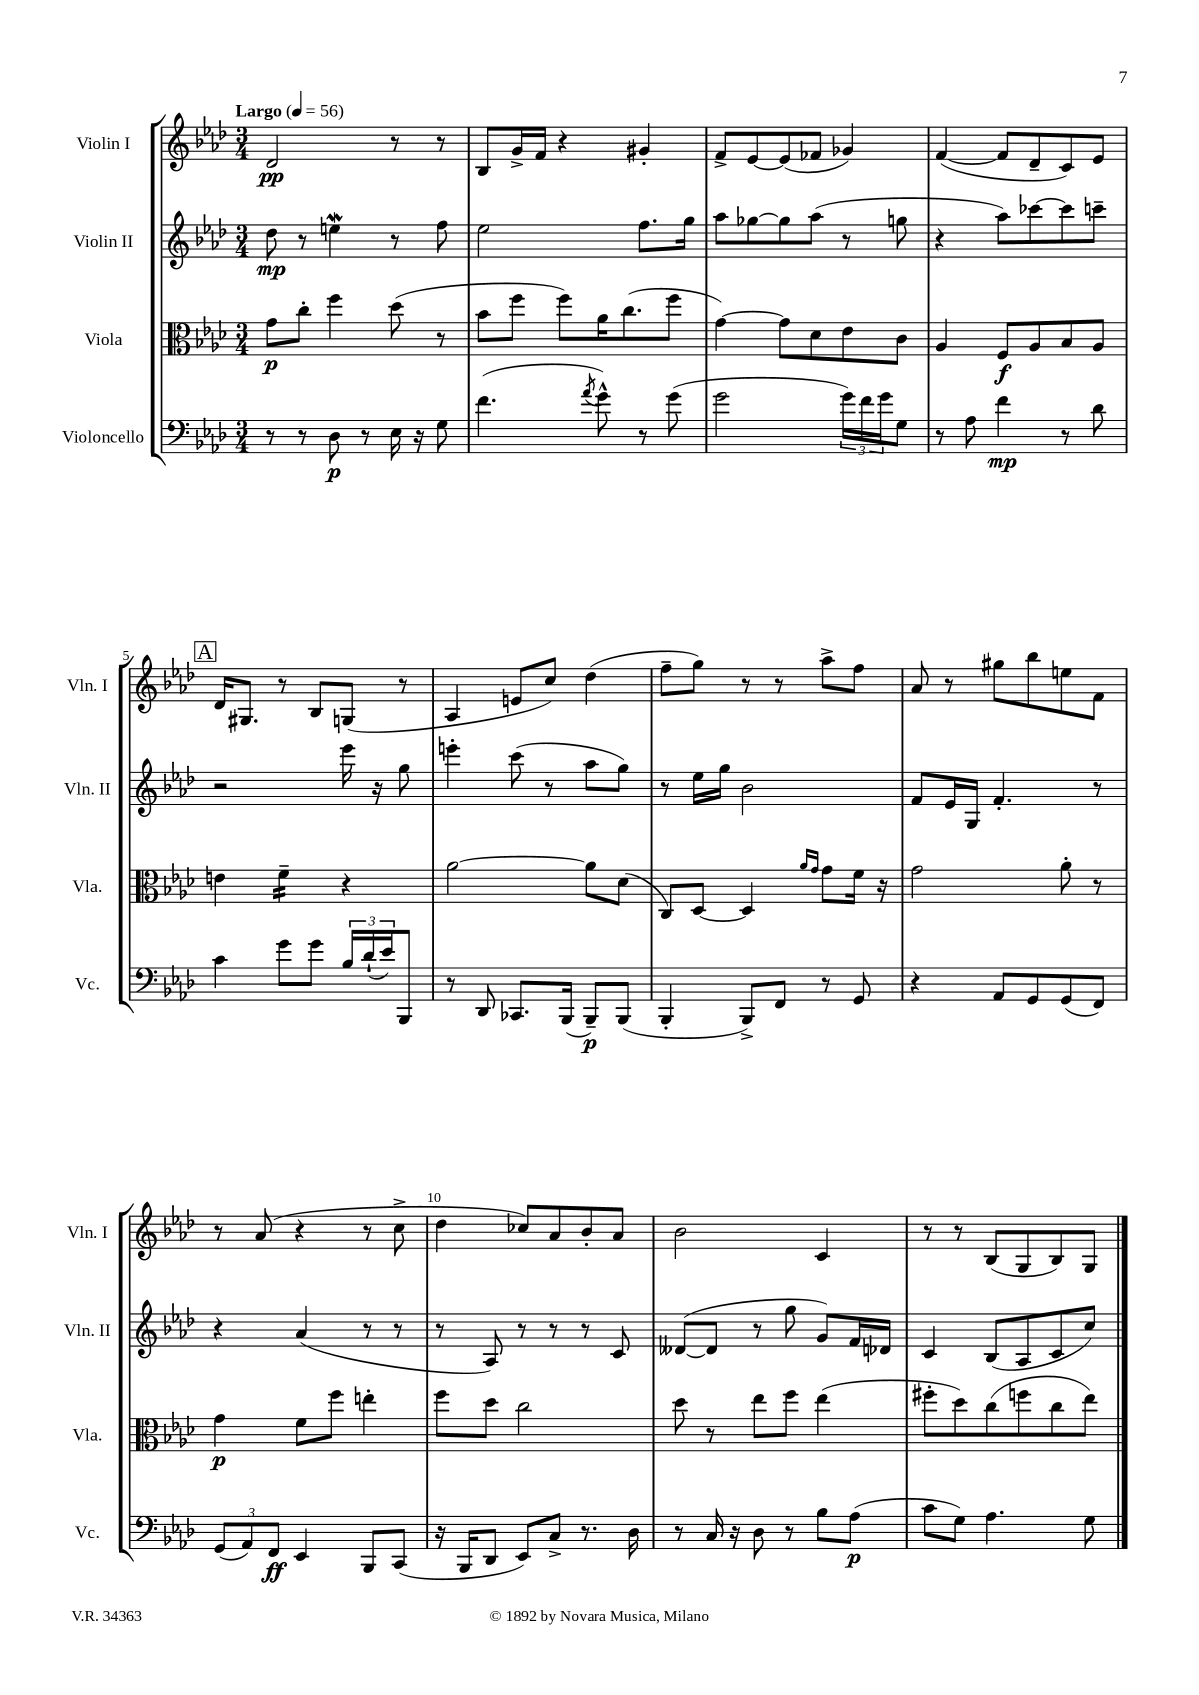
<<
\new StaffGroup <<
\new Staff = "s0" \with { instrumentName = "Violin I" shortInstrumentName = "Vln. I" } {
    \clef treble \key aes \major \numericTimeSignature \time 3/4 \tempo "Largo" 4 = 56
    des'2\pp r8 r8 |
    bes8 g'16-> f'16 r4 gis'4-. |
    f'8-> ees'8~ ees'8( fes'8 ges'4) |
    f'4~( f'8 des'8-- c'8) ees'8 |
    \mark \markup { \box "A" } des'16 gis8. r8 bes8 g8( r8 |
    aes4 e'8 c''8) des''4( |
    f''8-- g''8) r8 r8 aes''8-> f''8 |
    aes'8 r8 gis''8 bes''8 e''8 f'8 |
    r8 aes'8( r4 r8 c''8-> |
    des''4 ces''8) aes'8 bes'8-. aes'8 |
    bes'2 c'4 |
    r8 r8 bes8( g8 bes8) g8 \bar "|." |
}
\new Staff = "s1" \with { instrumentName = "Violin II" shortInstrumentName = "Vln. II" } {
    \clef treble \key aes \major \numericTimeSignature \time 3/4
    des''8\mp r8 e''4\mordent r8 f''8 |
    ees''2 f''8. g''16 |
    aes''8 ges''8~ ges''8 aes''8( r8 g''8 |
    r4 aes''8) ces'''8~ ces'''8 c'''8-- |
    \mark \markup { \box "A" } r2 ees'''16 r16 g''8 |
    e'''4-. c'''8( r8 aes''8 g''8) |
    r8 ees''16 g''16 bes'2 |
    f'8 ees'16 g16 f'4.-. r8 |
    r4 aes'4( r8 r8 |
    r8 aes8) r8 r8 r8 c'8 |
    deses'8~( deses'8 r8 g''8 g'8) f'16 des'16 |
    c'4 bes8( aes8 c'8 c''8) \bar "|." |
}
\new Staff = "s2" \with { instrumentName = "Viola" shortInstrumentName = "Vla." } {
    \clef alto \key aes \major \numericTimeSignature \time 3/4
    g'8\p c''8-. f''4 des''8( r8 |
    bes'8 f''8 f''8) aes'16 c''8.( f''8 |
    g'4~) g'8 des'8 ees'8 c'8 |
    aes4 f8\f aes8 bes8 aes8 |
    \mark \markup { \box "A" } e'4 f'4:16-- r4 |
    aes'2~ aes'8 des'8( |
    c8) des8~ des4 \grace { aes'16 g'16 } g'8 f'16 r16 |
    g'2 aes'8-. r8 |
    g'4\p f'8 f''8 e''4-. |
    f''8 des''8 c''2 |
    des''8 r8 ees''8 f''8 ees''4( |
    fis''8-. des''8) c''8( f''8 c''8 ees''8) \bar "|." |
}
\new Staff = "s3" \with { instrumentName = "Violoncello" shortInstrumentName = "Vc." } {
    \clef bass \key aes \major \numericTimeSignature \time 3/4
    r8 r8 des8\p r8 ees16 r16 g8 |
    f'4.( \acciaccatura { aes'8 } g'8-^) r8 g'8( |
    g'2 \tuplet 3/2 { g'16) f'16 g'16 } g8 |
    r8 aes8 f'4\mp r8 des'8 |
    \mark \markup { \box "A" } c'4 g'8 g'8 \tuplet 3/2 { bes16 des'16-!( ees'16) } bes,,8 |
    r8 des,8 ces,8. bes,,16( bes,,8--\p) bes,,8( |
    bes,,4-. bes,,8->) f,8 r8 g,8 |
    r4 aes,8 g,8 g,8( f,8) |
    \tuplet 3/2 { g,8( aes,8) f,8\ff } ees,4 bes,,8 c,8( |
    r16 bes,,16 des,8 ees,8) c8-> r8. des16 |
    r8 c16 r16 des8 r8 bes8 aes8\p( |
    c'8 g8) aes4. g8 \bar "|." |
}
>>
>>
\layout { \context { \Score \override BarNumber.break-visibility = ##(#f #t #t) barNumberVisibility = #(every-nth-bar-number-visible 5) } }
